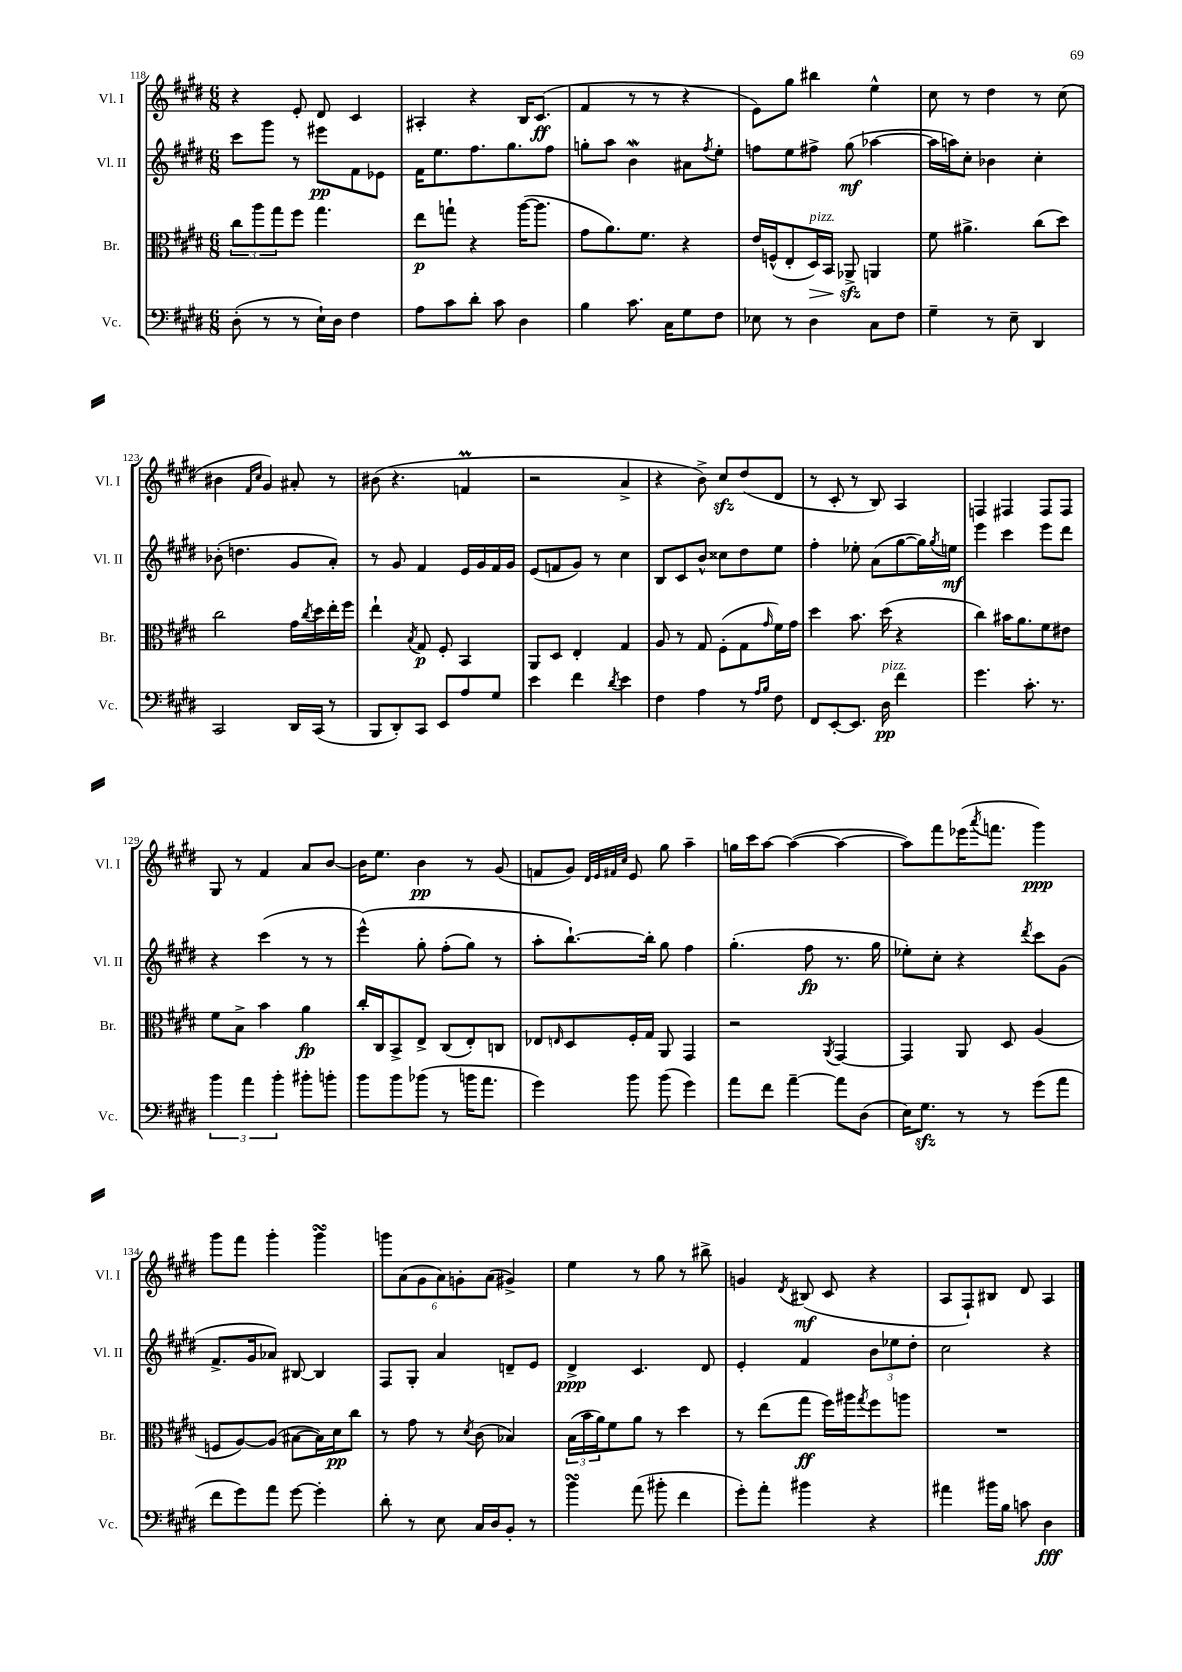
<<
\new StaffGroup <<
\new Staff = "s0" \with { instrumentName = "Vl. I" shortInstrumentName = "Vl. I" } {
    \clef treble \key e \major \numericTimeSignature \time 6/8
    r4 e'8-. dis'8 cis'4 |
    ais4-. r4 b16 cis'8.\ff( |
    fis'4 r8 r8 r4 |
    e'8) gis''8 bis''4 e''4-^ |
    cis''8 r8 dis''4 r8 cis''8( |
    bis'4 \grace { fis'16 cis''16 } gis'4) ais'8-. r8 |
    bis'8( r4. f'4\prall |
    r2 a'4-> |
    r4 b'8->) cis''8\sfz dis''8( dis'8 |
    r8 cis'8-. r8 b8) a4 |
    f4 fis4 fis8 fis8 |
    gis8 r8 fis'4 a'8 b'8~ |
    b'16 e''8. b'4\pp r8 gis'8( |
    f'8 gis'8) \grace { dis'32 e'32 fis'32 cis''32 } e'8 gis''8 a''4-- |
    g''16 cis'''16 a''8~ a''4~( a''4~ |
    a''8) fis'''8 ees'''16( \acciaccatura { a'''8 } f'''8. gis'''4\ppp) |
    gis'''8 fis'''8 gis'''4-. gis'''4\turn |
    \tuplet 6/4 { g'''8 a'8( gis'8 a'8) g'8-. a'8( } gis'4->) |
    e''4 r8 gis''8 r8 bis''8-> |
    g'4 \acciaccatura { dis'8 } bis8\mf( cis'8 r4 |
    a8 fis8-!) bis8 dis'8 a4 \bar "|." |
}
\new Staff = "s1" \with { instrumentName = "Vl. II" shortInstrumentName = "Vl. II" } {
    \clef treble \key e \major \numericTimeSignature \time 6/8
    cis'''8 gis'''8 r8 eis'''8\pp fis'8 ees'8 |
    fis'16 e''8. fis''8. gis''8. fis''8 |
    g''8-. a''8 b'4\mordent ais'8 \acciaccatura { fis''8 } e''8-. |
    f''8 e''8 fis''8-> gis''8\mf( aes''4~ |
    aes''16 a''16) cis''8-. bes'4 cis''4-. |
    bes'8-.( d''4. gis'8 a'8-.) |
    r8 gis'8 fis'4 e'16 gis'16 fis'16 gis'16 |
    e'8( f'8 gis'8) r8 cis''4 |
    b8 cis'8 b'8-^ cisis''8 dis''8 e''8 |
    fis''4-. ees''8-. a'8( gis''8~ gis''16) \acciaccatura { gis''8 } e''16\mf |
    e'''4 cis'''4 e'''8 dis'''8 |
    r4 cis'''4( r8 r8 |
    e'''4-^)\( gis''8-. fis''8-.( gis''8) r8 |
    a''8-. b''8.~-!\) b''16-. gis''8 fis''4 |
    gis''4.-.( fis''8\fp r8. gis''16 |
    ees''8-.) cis''8-. r4 \acciaccatura { dis'''8 } cis'''8 gis'8( |
    fis'8.-> gis'16 aes'8) bis8~ bis4 |
    fis8 gis8-. a'4 d'8-- e'8 |
    dis'4->\ppp cis'4. dis'8 |
    e'4-. fis'4 \tuplet 3/2 { b'8 ees''8 dis''8-. } |
    cis''2 r4 \bar "|." |
}
\new Staff = "s2" \with { instrumentName = "Br." shortInstrumentName = "Br." } {
    \clef alto \key e \major \numericTimeSignature \time 6/8
    \tuplet 3/2 { cis''8 a''8 gis''8 } fis''8 gis''4. |
    e''8\p g''8-! r4 a''16~( a''8. |
    gis'8 a'8.) fis'8. r4 |
    e'16 f16-^( e8-. dis16\>^\markup { \italic "pizz." }) b,16 aes,8->\sfz\! a,4 |
    fis'8 ais'4.-> cis''8( dis''8) |
    cis''2 gis'16 \acciaccatura { cis''8 } dis''16 e''16-. fis''16 |
    e''4-! \acciaccatura { b8 } gis8\p fis8-. b,4 |
    a,8 dis8 e4-. gis4 |
    a8 r8 gis8 fis8-.( gis8 \grace { gis'16 } fis'16) gis'16 |
    dis''4 b'8. dis''16( r4 |
    cis''4) bis'16 a'8. fis'8 eis'8 |
    fis'8 b8-> b'4 a'4\fp |
    cis''16-. cis16 b,8-> e8-> cis8( e8-.) c8 |
    ees8 \grace { e16 } dis8 fis16-. gis16 a,8 gis,4 |
    r2 \acciaccatura { a,8 } gis,4~ |
    gis,4 a,8 dis8 a4( |
    f8 a8~) a8( bis8~ bis16) dis'16\pp cis''8 |
    r8 gis'8 r8 \acciaccatura { dis'8 } cis'8( bes4) |
    \tuplet 3/2 { b16( b'16 a'16) } fis'8 a'8 r8 dis''4 |
    r8 e''8( gis''8\ff fis''16) ais''16 \acciaccatura { gis''8 } fis''8 a''8 |
    R2. \bar "|." |
}
\new Staff = "s3" \with { instrumentName = "Vc." shortInstrumentName = "Vc." } {
    \clef bass \key e \major \numericTimeSignature \time 6/8
    dis8-.( r8 r8 e16-!) dis16 fis4 |
    a8 cis'8 dis'8-. cis'8 dis4 |
    b4 cis'8. cis16 gis8 fis8 |
    ees8 r8 dis4 cis8 fis8 |
    gis4-- r8 e8-- dis,4 |
    cis,2 dis,16 cis,16( r8 |
    b,,8 dis,8-.) cis,8 e,8 a8 gis8 |
    e'4 fis'4 \acciaccatura { dis'8 } e'4 |
    fis4 a4 r8 \grace { a16 b16 } fis8 |
    fis,8 e,8~-. e,8. dis16\pp^\markup { \italic "pizz." } fis'4 |
    gis'4. cis'8.-. r8. |
    \tuplet 3/2 { b'4 a'4 b'4-. } bis'8-. b'8-. |
    b'8 b'8 bes'8( r8 b'16 a'8. |
    gis'4) b'8 b'8( gis'4) |
    a'8 fis'8 a'4~-- a'8 dis8( |
    e16) gis8.\sfz r8 r8 gis'8( a'8 |
    fis'8 gis'8) a'8 gis'8~ gis'4-. |
    dis'8-. r8 e8 cis16 dis16 b,8-. r8 |
    b'4\turn a'8( bis'8-. fis'4 |
    gis'8-.) a'8-. bis'4 r4 |
    ais'4 bis'16 b16 c'8 dis4\fff \bar "|." |
}
>>
>>
\layout { \context { \Score currentBarNumber = #118 } }
